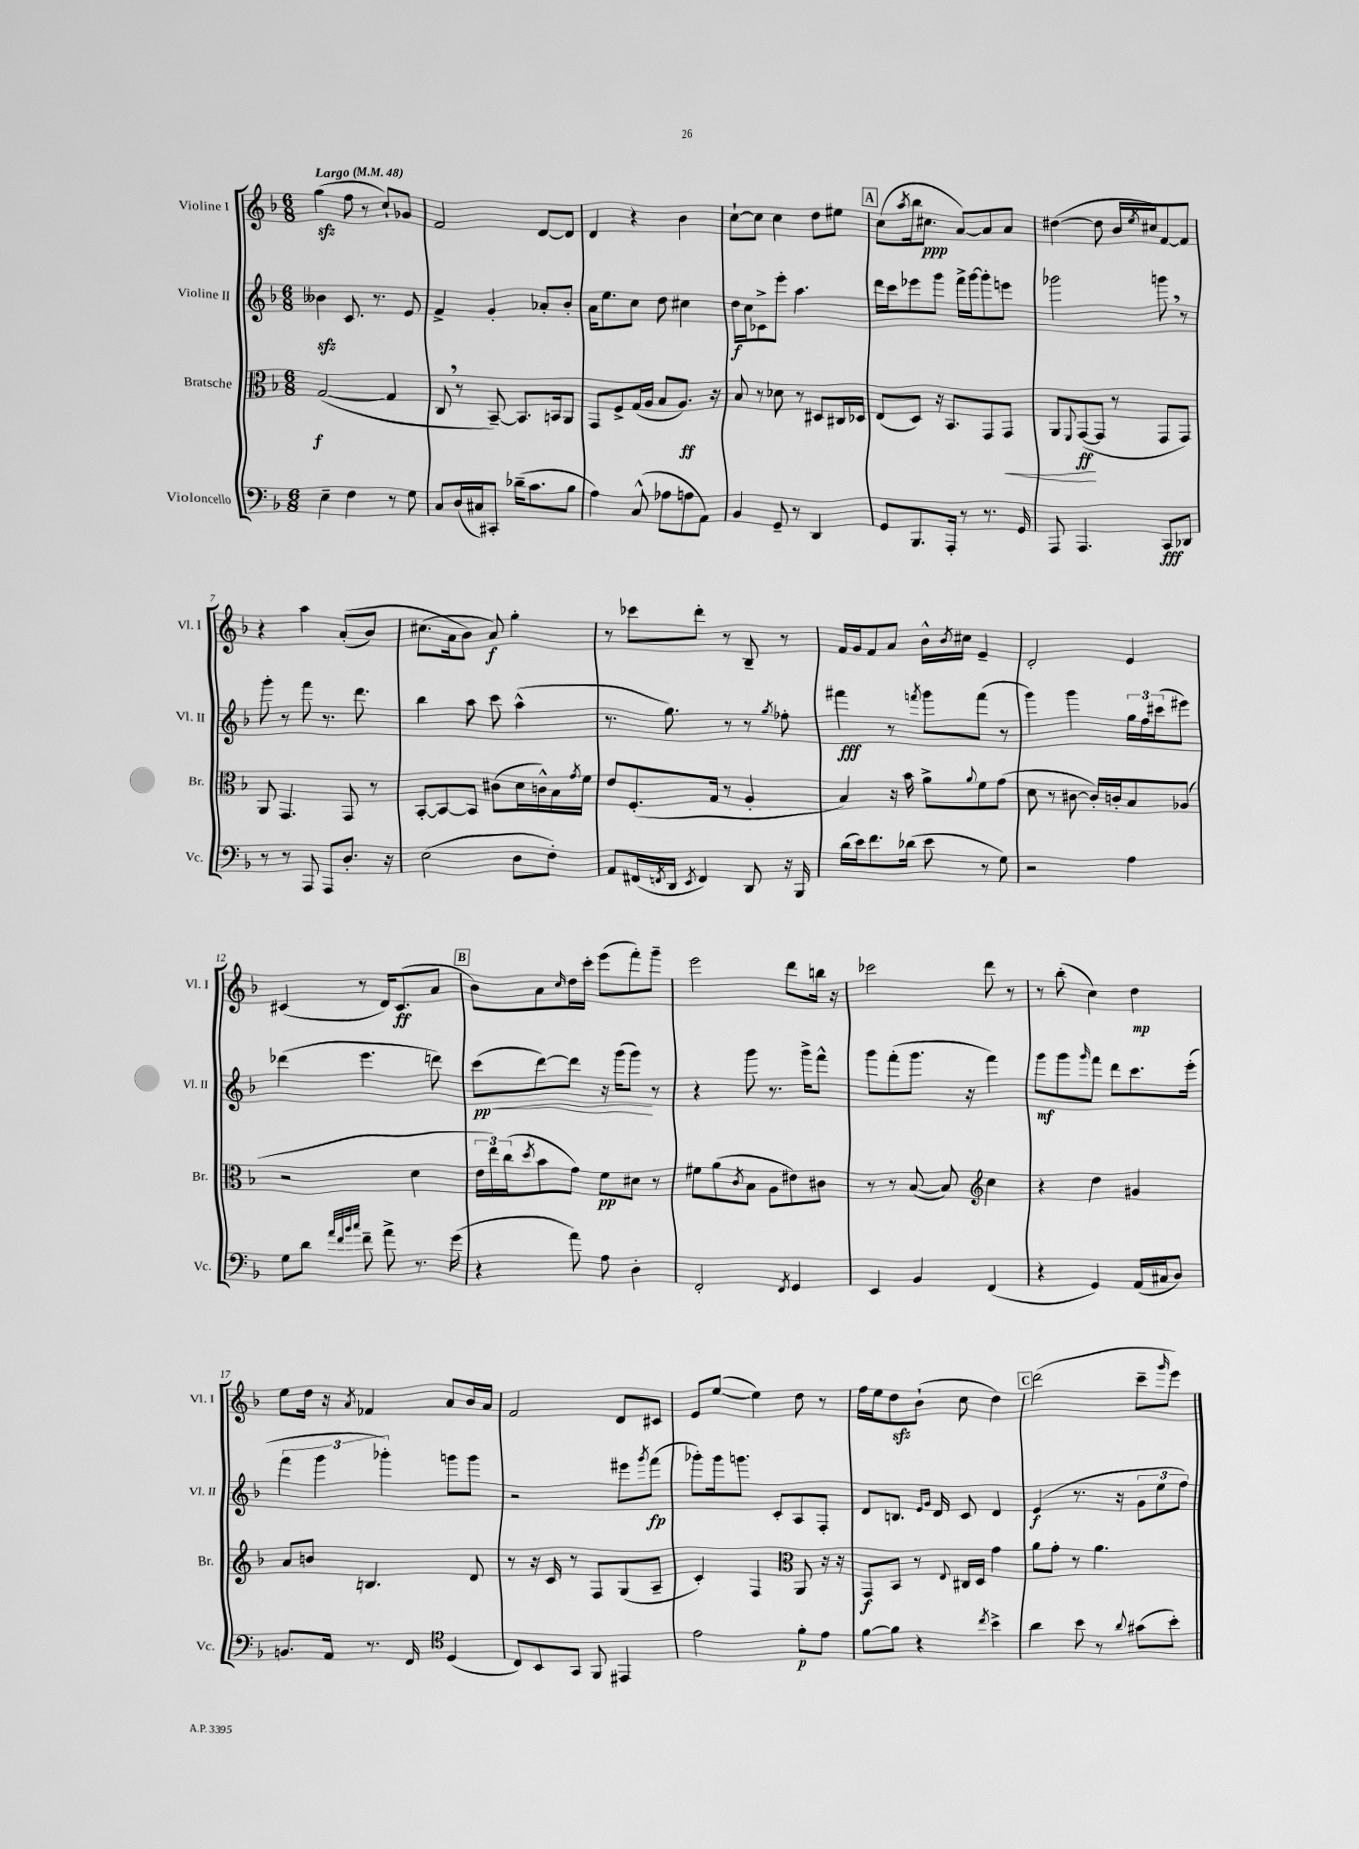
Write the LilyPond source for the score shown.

<<
\new StaffGroup <<
\new Staff = "s0" \with { instrumentName = "Violine I" shortInstrumentName = "Vl. I" } {
    \clef treble \key f \major \numericTimeSignature \time 6/8 \tempo "Largo" 4 = 48
    g''4\sfz( f''8 r8 c''8-!) ges'8 |
    f'2 d'8~ d'8 |
    d'4 r4 bes'4 |
    c''8~-! c''8 c''4 d''8 eis''8 |
    \mark \markup { \box "A" } c''8( \acciaccatura { a''8 } bes''16 cis''8.\ppp a'8~) a'8 a'8 |
    dis''4~( dis''8 bes'16 \acciaccatura { e''8 } cis''16) f'8~ f'8 |
    r4 a''4 a'8-.(\( bes'8) |
    cis''8.( a'16 bes'8\) a'8\f) g''4-. |
    r8 ces'''8 d'''8-. r8 bes8-- r8 |
    f'16 g'16 f'8 a'8 bes'16-^ \acciaccatura { bes'8 } cis''16 e'4-- |
    d'2-. e'4 |
    cis'4( r8 d'16) cis'8.\ff( a'8 |
    \mark \markup { \box "B" } bes'8) a'8 \grace { c''16 } d''16 c'''16-. e'''8( f'''8-.) g'''8-- |
    e'''2 d'''8 b''16 r16 |
    ces'''2 d'''8 r8 |
    r8 bes''8-.( c''4) d''4\mp |
    e''8 d''16 r16 \acciaccatura { a'8 } fes'4 a'8 bes'16 a'16 |
    f'2 d'8 cis'8 |
    e'8 e''8~( e''4) d''8 r8 |
    f''16 e''16 d''8\sfz bes'8-!( c''8 d''4) |
    \mark \markup { \box "C" } d'''2( c'''8-- \grace { g'''16 } e'''8) \bar "|." |
}
\new Staff = "s1" \with { instrumentName = "Violine II" shortInstrumentName = "Vl. II" } {
    \clef treble \key f \major \numericTimeSignature \time 6/8
    beses'4\sfz c'8. r8. e'8 |
    f'4-> g'4-. aes'8-. bes'8-. |
    a'16 e''8. c''8 d''8 cis''4 |
    d''16\f c''16 ces'8-> e'''8-. a''4. |
    \mark \markup { \box "A" } d'''16 c'''16 ees'''8 g'''8 f'''16-> g'''16~ g'''8-. e'''8 |
    ges'''2 g'''8 \breathe r8 |
    g'''8-. r8 f'''8 r8. d'''8. |
    bes''4 a''8 c'''8 a''4-^( |
    r8. g''8.) r8 r8 \acciaccatura { g''8 } fes''8-. |
    fis'''4\fff r8 \acciaccatura { f'''8 } g'''8 f'''8( r8 |
    g'''4) g'''4 \tuplet 3/2 { g''16 f''16 cis'''16( } eis'''8) |
    des'''4( e'''4. d'''8) |
    \mark \markup { \box "B" } c'''8\pp\<( d'''8~) d'''8 r16 g'''16( g'''8\!) r8 |
    r4 g'''8 r8. g'''16-> f'''8-^ |
    g'''8 f'''8-.( g'''8. r16 f'''4) |
    g'''8\mf g'''8 \grace { g'''16 } f'''8 d'''8 c'''8. e'''16-.( |
    \tuplet 3/2 { f'''4 g'''4 ges'''4-.) } g'''8 g'''8 |
    r2 eis'''8 \acciaccatura { g'''8 } f'''8\fp( |
    ges'''8-.) ges'''16 g'''8. c'8-. a8 f8-. |
    d'8 b8. \grace { e'16 g'16 } d'16 c'8 d'4 |
    \mark \markup { \box "C" } e'4\f( r8. r16 \tuplet 3/2 { g'8 e''8 f''8) } \bar "|." |
}
\new Staff = "s2" \with { instrumentName = "Bratsche" shortInstrumentName = "Br." } {
    \clef alto \key f \major \numericTimeSignature \time 6/8
    g2~\f( g4 |
    c8 \breathe r8 bes,8~--) bes,8. b,16 a,8 |
    g,8 f8-> g16( a16 bes8 a8.\ff) r16 |
    bes8 r8 des'8 r8 dis8 cis16 des16 |
    \mark \markup { \box "A" } e8( d8) r16 bes,8. g,8 g,8\< |
    a,8 \appoggiatura { f,8 } g,8~\ff\!( g,8 r8 g,8 g,8) |
    a,8 g,4. g,8 r8 |
    bes,8~-. bes,8~ bes,8 cis'8( d'16 c'16-^) bes16 \acciaccatura { g'8 } f'16 |
    e'8 f8.-.( g16 r8 a4-. |
    bes4) r16 bes'16 a'8-> \appoggiatura { a'8 } f'8 g'8( |
    d'8 r8 cis'8~ cis'16-.) c'16-. bes8 aes8( |
    r2 d'4 |
    \mark \markup { \box "B" } \tuplet 3/2 { e'16 e''16) c''16( } \acciaccatura { d''8 } bes'8 g'8) f'8\pp dis'8 r8 |
    fis'8 a'8( \acciaccatura { c'8 } bes8 a8 eis'8) cis'8 |
    r8 r8 bes8~( bes8) \clef treble c''4 |
    r4 d''4 gis'4 |
    a'8 b'8 b4. d'8 |
    r8 r16 c'16 r8 f8 g8( a8-- |
    c'4-.) f4 \clef alto a,8 r16 r16 |
    g,8\f bes,8 r8 \appoggiatura { e8 } cis16 d16 g'4 |
    \mark \markup { \box "C" } a'8 g'8-. r8 a'4. \bar "|." |
}
\new Staff = "s3" \with { instrumentName = "Violoncello" shortInstrumentName = "Vc." } {
    \clef bass \key f \major \numericTimeSignature \time 6/8
    e4-- f4 r8 g8 |
    c8 d16( cis16) cis,8-. des'16--( c'8. bes8 |
    a4) c8-^( aes8 a8 a,8) |
    bes,4 g,8-- r8 d,4 |
    \mark \markup { \box "A" } g,8 bes,,8. a,,16-. r8 r8. g,16 |
    a,,8 a,,4. c,8\fff des,8 |
    r8 r8 a,,8 a,,8 d8.-. r16 |
    e2( d8 f8-.) |
    a,8 fis,16( \acciaccatura { f,8 } d,16 \acciaccatura { e,8 } f,4) d,8 r16 bes,,16 |
    d'16( e'16) f'8. des'16( e'8 r8 g8) |
    r2 a4 |
    g8 d'8 \grace { a'32 f'32 bes'32 c''32 } f'8-- a'8-> r8. g'16( |
    \mark \markup { \box "B" } r4 a'8) a8 d4-. |
    f,2-. \acciaccatura { f,8 } g,4 |
    e,4 bes,4 f,4( |
    r4 g,4) a,16( cis16 d8) |
    b,8. a,16 r8. f,16 \clef tenor d4( |
    c8) bes,8 g,8 f,8 eis,4 |
    e'2 f'8-.\p e'8 |
    f'8~ f'8 r4 \acciaccatura { c''8 } bes'4-> |
    \mark \markup { \box "C" } a'4 bes'8 r8 \appoggiatura { a'8 } gis'8( bes'8-.) \bar "|." |
}
>>
>>
